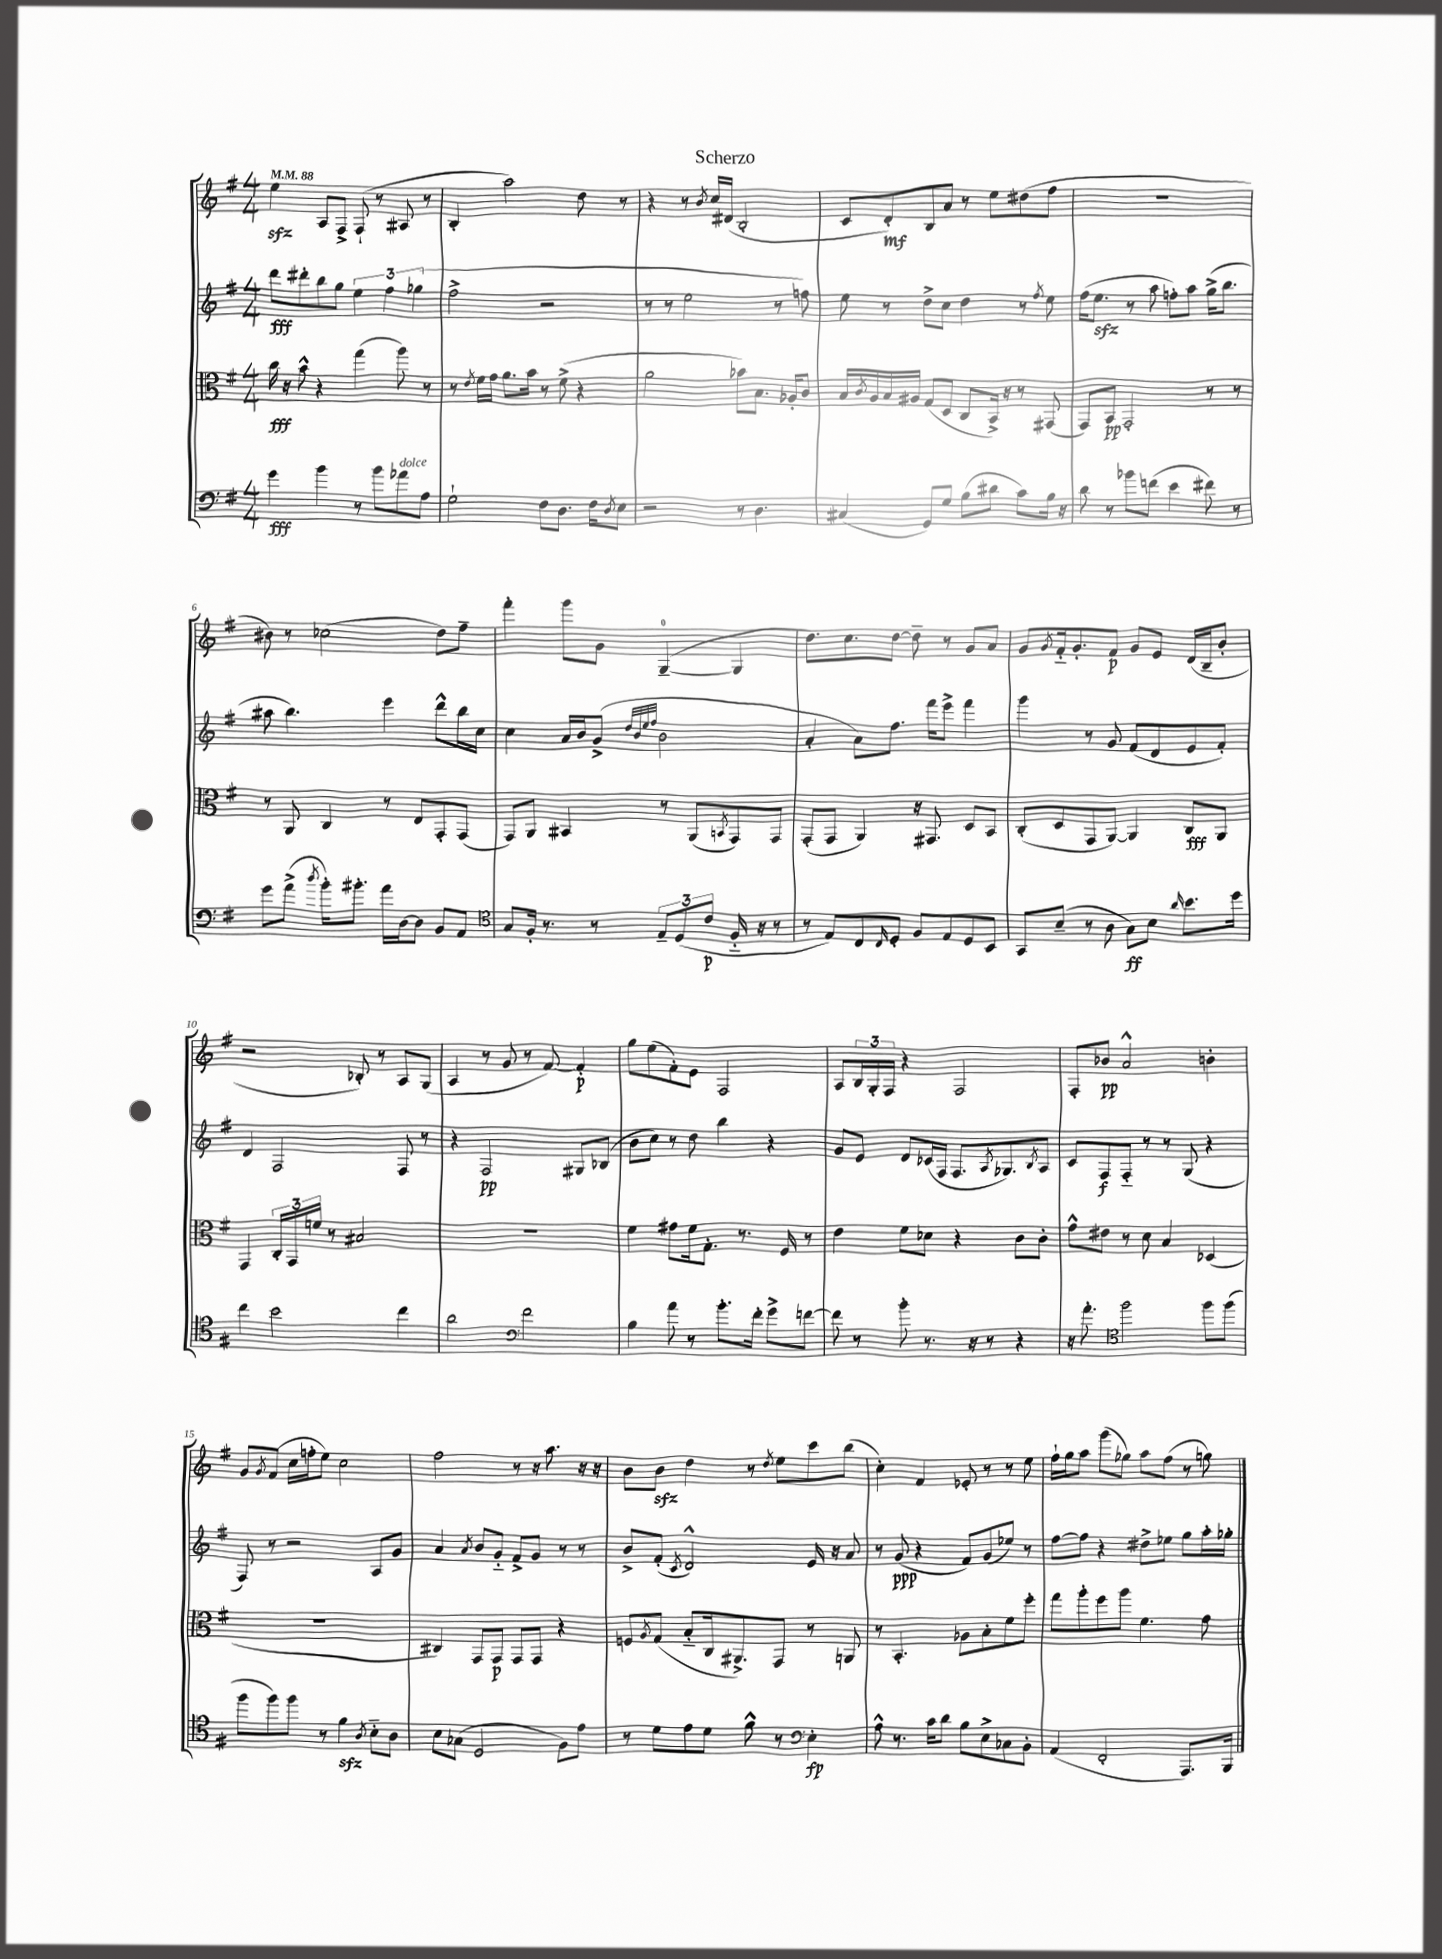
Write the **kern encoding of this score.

**kern	**dynam	**kern	**dynam	**kern	**dynam	**kern	**dynam
*part4	*part4	*part3	*part3	*part2	*part2	*part1	*part1
*staff4	*staff4	*staff3	*staff3	*staff2	*staff2	*staff1	*staff1
*clefF4	*	*clefC3	*	*clefG2	*	*clefG2	*
*k[f#]	*	*k[f#]	*	*k[f#]	*	*k[f#]	*
*M4/4	*	*M4/4	*	*M4/4	*	*M4/4	*
*MM88	*	*MM88	*	*MM88	*	*MM88	*
=1	=1	=1	=1	=1	=1	=1	=1
4g\	fff	16cc\	fff	8ddd\L	fff	4eezz\	.
.	.	16r	.	.	.	.	.
.	.	8b^^\	.	8ddd#X'\	.	.	.
4b\	.	4r	.	8bb\	.	8A/L	.
.	.	.	.	8gg\J	.	8F#^/J	.
8r	.	(4gg\	.	6ee\	.	(8F#`/	.
8b\L	.	.	.	.	.	8r	.
.	.	.	.	6ff#\	.	.	.
!LO:TX:a:i:t=dolce	!	!	!	!	!	!	!
8a-X\	.	8aa\)	.	.	.	8A#X/	.
.	.	.	.	(6gg-X\	.	.	.
8A\J	.	8r	.	.	.	8r	.
=2	=2	=2	=2	=2	=2	=2	=2
2G`\	.	8r	.	2ff#^\	.	4B'/	.
.	.	8qe/	.	.	.	.	.
.	.	16f#\LL	.	.	.	.	.
.	.	16g\JJ	.	.	.	.	.
.	.	8.a\L	.	.	.	2aa\)	.
.	.	16b\Jk	.	.	.	.	.
8F#\L	.	8r	.	2r	.	.	.
8.D\J	.	(8f#^\	.	.	.	.	.
.	.	4r	.	.	.	8dd\	.
16F#\KL	.	.	.	.	.	.	.
8qD/	.	.	.	.	.	.	.
8E\J	.	.	.	.	.	8r	.
=3	=3	=3	=3	=3	=3	=3	=3
2r	.	2a\	.	8r	.	4r	.
.	.	.	.	8r	.	.	.
.	.	.	.	2ee\	.	8r	.
.	.	.	.	.	.	8qb/	.
.	.	.	.	.	.	16cc/LL	.
.	.	.	.	.	.	(16d#X/JJ	.
8r	.	8b-X\L)	.	.	.	2B'/	.
4.D\	.	8.B\J	.	.	.	.	.
.	.	.	.	8r	.	.	.
.	.	16A-X'/KL	.	.	.	.	.
.	.	8c/J	.	8ffn\)	.	.	.
=4	=4	=4	=4	=4	=4	=4	=4
(4C#X/	.	16B/LL	.	8ee\	.	8c/L	.
.	.	8qc/	.	.	.	.	.
.	.	16A/	.	.	.	.	.
.	.	16B/	.	8r	.	8d'/)	mf
.	.	16A#X/JJ	.	.	.	.	.
8GG/L)	.	(8G/L	.	8dd^\L	.	8B/	.
8G/J	.	8D/J	.	8cc\J	.	8a/J	.
(8B\L	.	8C/L	.	4dd\	.	8r	.
8d#X\J	.	16BB^/Jk)	.	.	.	8ee\L	.
.	.	16r	.	.	.	.	.
8c\L)	.	8r	.	8r	.	(8dd#X\	.
.	.	.	.	8qff#/	.	.	.
16B\Jk	.	(8GG#X/	.	8ee\	.	8ff#\J	.
16r	.	.	.	.	.	.	.
=5	=5	=5	=5	=5	=5	=5	=5
8d\	.	8GG/L)	.	(16ff#\KL	.	1r	.
.	.	.	.	8.eezz\J	.	.	.
8r	.	8BB/J	pp	.	.	.	.
8b-X\L	.	2GG'/	.	8r	.	.	.
(8fn\J	.	.	.	8aa\	.	.	.
4e\	.	.	.	8ffn'\L)	.	.	.
.	.	.	.	8aa\J	.	.	.
8f#X\)	.	8r	.	(16gg^\KL	.	.	.
.	.	.	.	8.bb\J	.	.	.
8r	.	8r	.	.	.	.	.
!!LO:LB:g=z
=6	=6	=6	=6	=6	=6	=6	=6
8g\L	.	8r	.	8aa#X\	.	8b#X\)	.
(8a^\J	.	8AA/	.	4.bb\)	.	8r	.
8qdd/	.	.	.	.	.	.	.
16b'\KL)	.	4C/	.	.	.	(2cc-X\	.
8.b#X'\J	.	.	.	.	.	.	.
16a\LL	.	8r	.	4eee\	.	.	.
[16D\J	.	.	.	.	.	.	.
8D\J]	.	8E/L	.	.	.	.	.
8BB/L	.	8GG'/	.	8ddd^^\L	.	8dd\L)	.
8AA/J	.	(8GG/J	.	16bb\L	.	8ff#~\J	.
.	.	.	.	16cc\JJ	.	.	.
=7	=7	=7	=7	=7	=7	=7	=7
*clefC4	*	*	*	*	*	*	*
8G/L	.	8GG/L)	.	4cc\	.	4fff#'\	.
16F#'/Jk	.	8AA/J	.	.	.	.	.
8.r	.	.	.	.	.	.	.
.	.	4BB#X/	.	16a/LL	.	8ggg\L	.
.	.	.	.	16b/J	.	.	.
8r	.	.	.	(8g^/J	.	8g\J	.
.	.	.	.	32qqdd/LLL	.	.	.
.	.	.	.	32qqb/	.	.	.
.	.	.	.	32qqee/	.	.	.
.	.	.	.	32qqff#/JJJ	.	.	.
12E~/L	.	8r	.	2b\	.	([4G~/	.
(12D/	.	.	.	.	.	.	.
.	.	(8AA/L	.	.	.	.	.
12c/J	p	.	.	.	.	.	.
.	.	8qBBn/	.	.	.	.	.
16F#/	.	8GG/)	.	.	.	4G/]	.
16r	.	.	.	.	.	.	.
8r	.	8GG/J	.	.	.	.	.
=8	=8	=8	=8	=8	=8	=8	=8
8r	.	(8GG'/L	.	4a'/	.	8.dd\L)	.
8E/L)	.	8GG/J	.	.	.	.	.
.	.	.	.	.	.	8.cc\	.
8C/	.	4AA/)	.	8a\L)	.	.	.
16qqC/	.	.	.	.	.	.	.
8D'/J	.	.	.	8.ff#\J	.	[8dd\J	.
8F#/L	.	16r	.	.	.	8dd~\]	.
.	.	8.GG#X/	.	16fff#\KL	.	.	.
8E/	.	.	.	8eee^\J	.	8r	.
8D/	.	8D/L	.	4fff#\	.	8g/L	.
8BB/J	.	8BB/J	.	.	.	8a/J	.
=9	=9	=9	=9	=9	=9	=9	=9
8GG/L	.	(8C'/L	.	4ggg\	.	8g/L	.
.	.	.	.	.	.	8qg/	.
(8B~/J	.	8D/	.	.	.	16f#/k	.
.	.	.	.	.	.	8.g'/	.
8r	.	8GG/	.	8r	.	.	.
8A\	.	[8AA/J)	.	8g/	.	8f#/J	p
8G\L)	ff	4AA/]	.	(8f#/L	.	8g/L	.
8B\J	.	.	.	8d/	.	8e/J	.
16qqa/	.	.	.	.	.	.	.
8.b\L	.	8C/L	fff	8e/	.	(16d/LL	.
.	.	.	.	.	.	16B~/J	.
.	.	8AA/J	.	8f#'/J)	.	8b'/J	.
16dd\Jk	.	.	.	.	.	.	.
!!LO:LB:g=z
=10	=10	=10	=10	=10	=10	=10	=10
4cc\	.	4GG/	.	4d/	.	2r	.
2b\	.	24C'/LL	.	2F#/	.	.	.
.	.	24GG/	.	.	.	.	.
.	.	24fn/JJ	.	.	.	.	.
.	.	8r	.	.	.	.	.
.	.	2B#X/	.	.	.	8B-X'/)	.
.	.	.	.	.	.	8r	.
4cc\	.	.	.	8F#/	.	8A/L	.
.	.	.	.	8r	.	(8G/J	.
=11	=11	=11	=11	=11	=11	=11	=11
2a\	.	1r	.	4r	.	4A/	.
.	.	.	.	2F#/	pp	8r	.
.	.	.	.	.	.	8g/	.
*clefF4	*	*	*	*	*	*	*
2f#\	.	.	.	.	.	8r	.
.	.	.	.	.	.	[8f#/)	.
.	.	.	.	8G#X/L	.	4f#'/]	p
.	.	.	.	(8B-X/J	.	.	.
=12	=12	=12	=12	=12	=12	=12	=12
4B\	.	4f#\	.	8b\L	.	8gg\L	.
.	.	.	.	8cc\J)	.	(8ee\	.
8a\	.	8g#X\L	.	8r	.	8f#'\)	.
8r	.	16f#\k	.	8dd\	.	8e\J	.
.	.	8.G'\J	.	.	.	.	.
8.b'\L	.	.	.	4bb\	.	2F#/	.
.	.	8.r	.	.	.	.	.
16f#'\Jk	.	.	.	.	.	.	.
8g^\L	.	.	.	4r	.	.	.
.	.	16F#/	.	.	.	.	.
[8fn\J	.	8r	.	.	.	.	.
=13	=13	=13	=13	=13	=13	=13	=13
8f\]	.	4e\	.	8g/L	.	8A/L	.
8r	.	.	.	8e/J	.	24B/L	.
.	.	.	.	.	.	24G'/	.
.	.	.	.	.	.	24F#/JJ	.
8b'\	.	8f#\L	.	8d/L	.	4r	.
8.r	.	8d-X\J	.	(16c-X/L	.	.	.
.	.	.	.	16F#/JJ	.	.	.
.	.	4r	.	8.F#/L	.	2F#/	.
16r	.	.	.	.	.	.	.
8r	.	.	.	.	.	.	.
.	.	.	.	8qA/	.	.	.
.	.	.	.	8.G-X/)	.	.	.
4r	.	8c\L	.	.	.	.	.
.	.	.	.	8qB/	.	.	.
.	.	8c'\J	.	8A/J	.	.	.
=14	=14	=14	=14	=14	=14	=14	=14
16r	.	8g^^\L	.	8c/L	.	8F#'/L	.
8.a'\	.	.	.	.	.	.	.
.	.	8e#X\J	.	8F#/	f	8b-X/J	pp
*clefC4	*	*	*	*	*	*	*
2ff#\	.	8r	.	8F#/J	.	2a^^/	.
.	.	8d\	.	8r	.	.	.
.	.	4B/	.	8r	.	.	.
.	.	.	.	(8G/	.	.	.
8ff#\L	.	(4D-X/	.	4r	.	4bn'\	.
(8ff#\J	.	.	.	.	.	.	.
!!LO:LB:g=z
=15	=15	=15	=15	=15	=15	=15	=15
8ff#\L	.	1r	.	8F#/)	.	8g/L	.
.	.	.	.	.	.	8qg/	.
8ff#\)	.	.	.	8r	.	(8f#/J	.
8ff#\J	.	.	.	2r	.	16cc\LL	.
.	.	.	.	.	.	16ffn'\J	.
8r	.	.	.	.	.	8ee\J)	.
4f#zz\	.	.	.	.	.	2cc\	.
8qA/	.	.	.	.	.	.	.
8B\L	.	.	.	8A/L	.	.	.
8A\J	.	.	.	8g/J	.	.	.
=16	=16	=16	=16	=16	=16	=16	=16
8B\L	.	4C#X/)	.	4a/	.	2ff#\	.
(8G-X\J	.	.	.	.	.	.	.
.	.	.	.	8qa/	.	.	.
2D/	.	8GG/L	.	8b/L	.	.	.
.	.	8GG/J	p	8g/J	.	.	.
.	.	8GG/L	.	8f#^/L	.	8r	.
.	.	8GG/J	.	8g/J	.	16r	.
.	.	.	.	.	.	8.aa\	.
8F#\L)	.	4r	.	8r	.	.	.
8e\J	.	.	.	8r	.	16r	.
.	.	.	.	.	.	16r	.
=17	=17	=17	=17	=17	=17	=17	=17
8r	.	8Fn/L	.	8b^/L	.	8b\L	.
.	.	8qA/	.	.	.	.	.
8d\L	.	(8G/J	.	(8f#'/J	.	8bzz\J	.
.	.	.	.	8qc/	.	.	.
8e\	.	8B/L	.	2d^^/)	.	4dd\	.
8d\J	.	16C/k	.	.	.	.	.
.	.	8.AA#X^/)	.	.	.	.	.
8f#^^\	.	.	.	.	.	8r	.
.	.	.	.	.	.	8qdd/	.
8r	.	8GG/J	.	.	.	8ee\L	.
*clefF4	*	*	*	*	*	*	*
4E'\	fp	8r	.	16e/	.	8ccc\	.
.	.	.	.	16r	.	.	.
.	.	8AAn/	.	8a/	.	(8bb\J	.
=18	=18	=18	=18	=18	=18	=18	=18
8A^^\	.	8r	.	8r	.	4cc'\)	.
8.r	.	4.BB'/	.	(8g/	ppp	.	.
.	.	.	.	4r	.	4f#/	.
16c\KL	.	.	.	.	.	.	.
8d\J	.	.	.	.	.	.	.
8B\L	.	8A-X\L	.	8f#/L)	.	8e-X'/	.
8E^\	.	8B'\	.	(8g/	.	8r	.
8C-X\	.	8f#\	.	8ee-X/J)	.	8r	.
8BB'\J	.	8ff#'\J	.	8r	.	8ee\	.
=19	=19	=19	=19	=19	=19	=19	=19
(4AA/	.	8gg\L	.	[8ff#\L	.	16ff#`\LL	.
.	.	.	.	.	.	16gg\J	.
.	.	8aa'\	.	8ff#\J]	.	8aa\J	.
2FF#'/	.	8ff#\	.	4r	.	(8ggg\L	.
.	.	8aa\J	.	.	.	8gg-X\J)	.
.	.	4.f#\	.	8dd#X^\L	.	8aa\L	.
.	.	.	.	8ee-X\J	.	(8ff#\J	.
8.AAA/L)	.	.	.	8gg\L	.	8r	.
.	.	8g\	.	16aa'\L	.	8ggn\)	.
16BBB/Jk	.	.	.	16gg-X'\JJ	.	.	.
==	==	==	==	==	==	==	==
*-	*-	*-	*-	*-	*-	*-	*-
